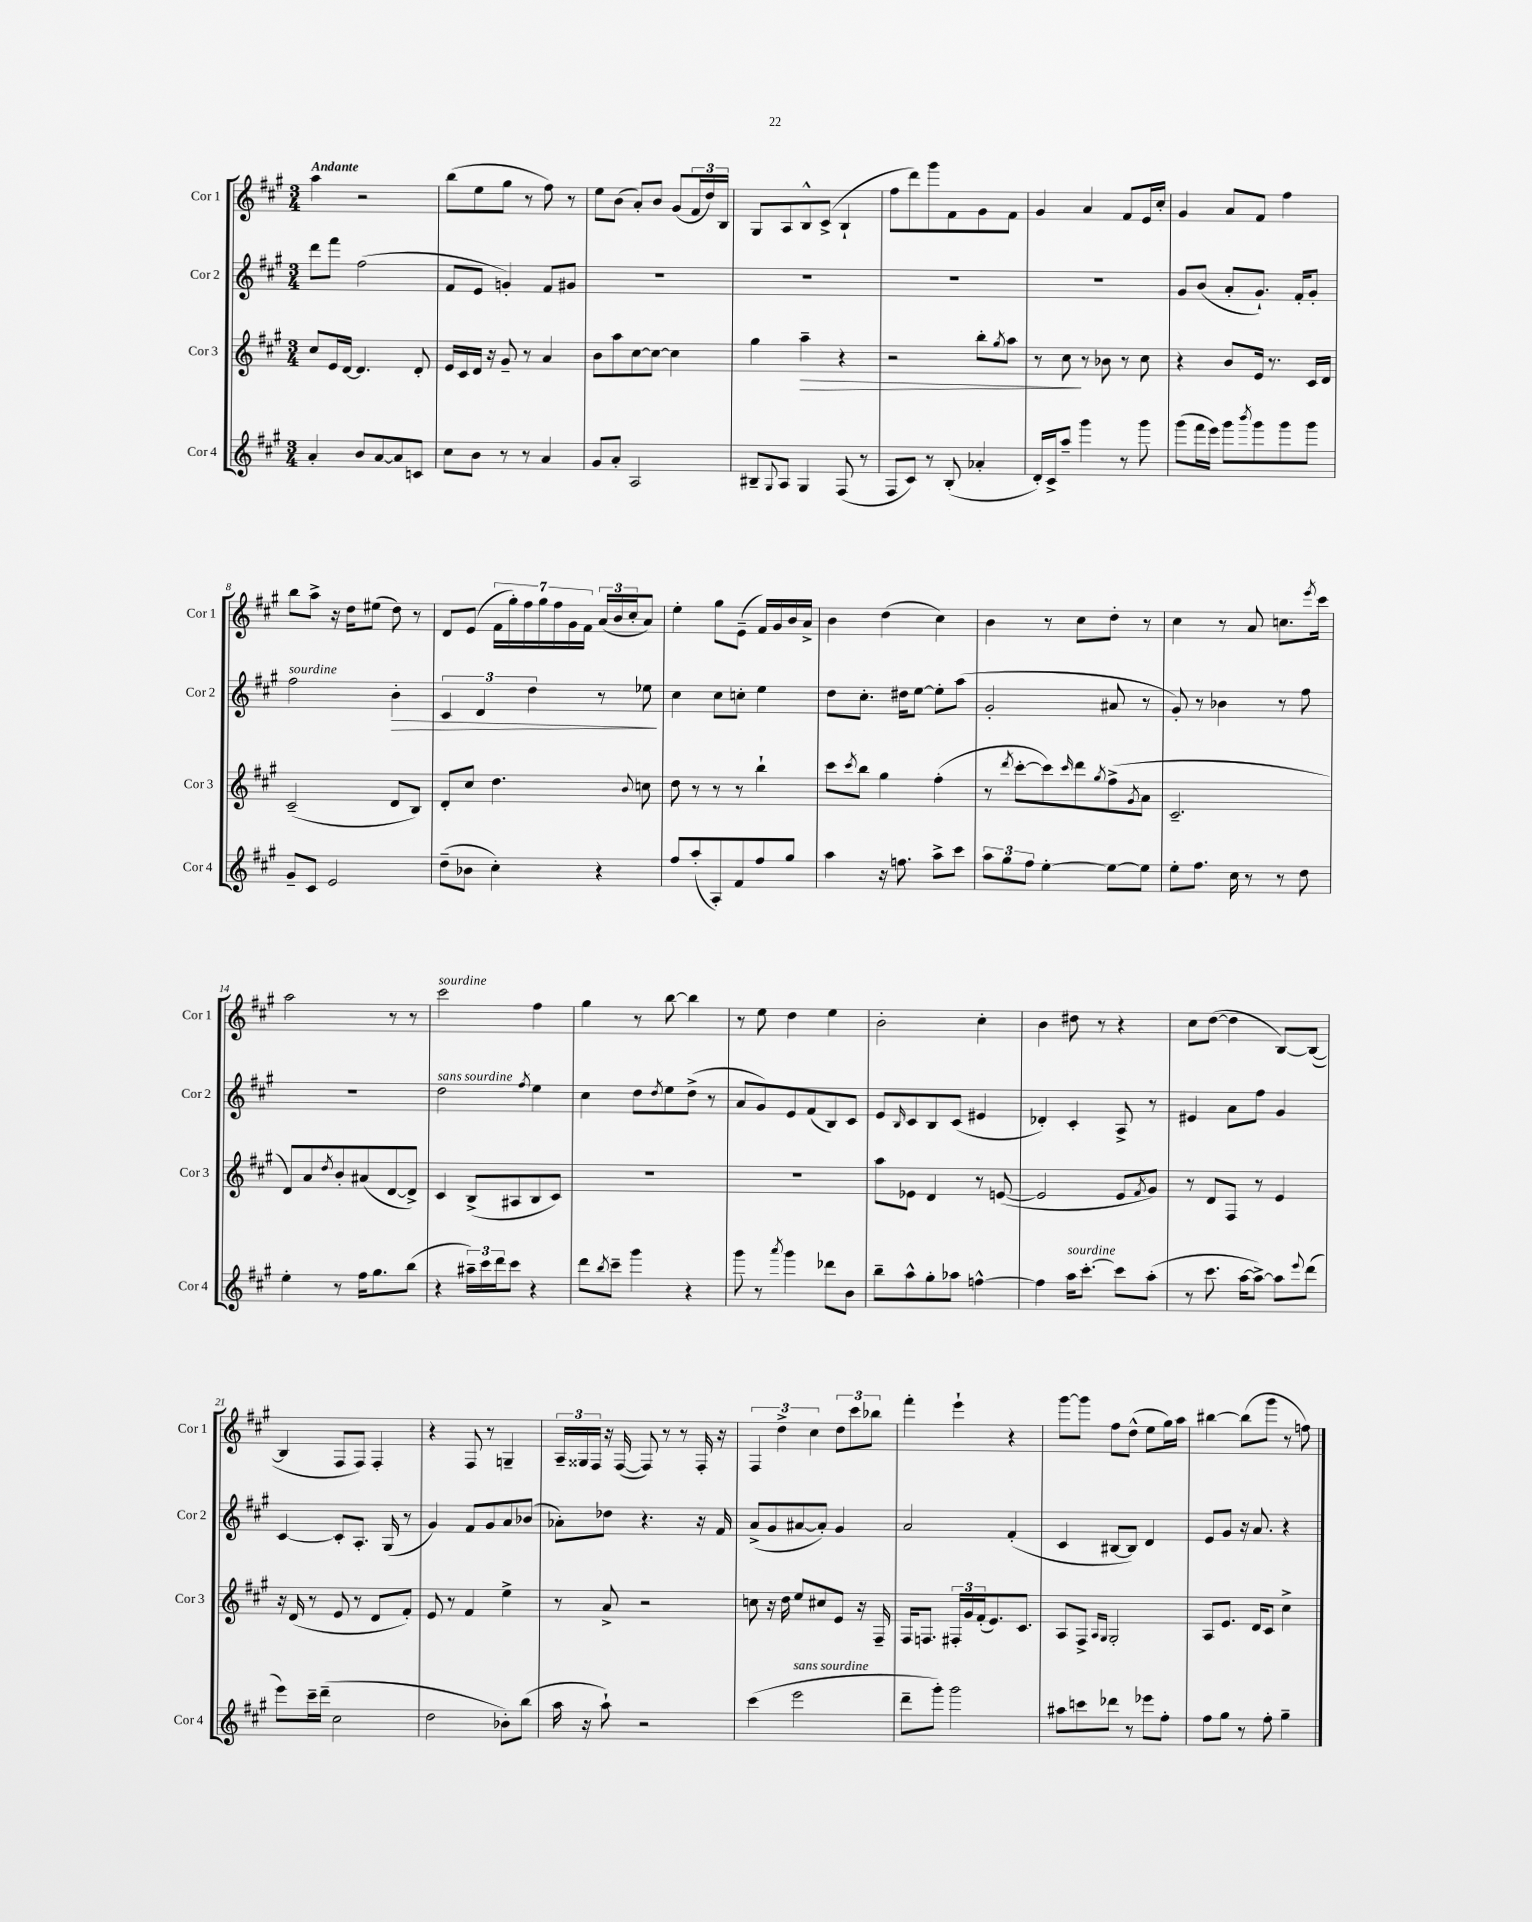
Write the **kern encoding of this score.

**kern	**kern	**kern	**kern
*staff4	*staff3	*staff2	*staff1
*clefG2	*clefG2	*clefG2	*clefG2
*k[f#c#g#]	*k[f#c#g#]	*k[f#c#g#]	*k[f#c#g#]
*M3/4	*M3/4	*M3/4	*M3/4
4a'	8cc#	8ddd	4aa
.	16e	8fff#	.
.	[16d	.	.
8b	4.d]	(2ff#	2r
[8a	.	.	.
8a]	.	.	.
8c	8d'	.	.
=	=	=	=
8cc#	16e	8f#	(8bb
.	16c#	.	.
8b	16d	8e	8ee
.	16r	.	.
8r	8g#~	4g')	8gg#
8r	8r	.	8r
4a	4a	8f#	8ff#)
.	.	8g#	8r
=	=	=	=
8g#	8b	2.r	8ee
8a'	8aa	.	(8b
2A	[8cc#	.	8a')
.	8cc#_	.	8b
.	4cc#]	.	(8g#
.	.	.	24f#
.	.	.	24dd)
.	.	.	24B
=	=	=	=
8B#~	4gg#	2.r	8G#
8qqG#	.	.	.
8A	.	.	8A
4G#	4aa~	.	8B^^
.	.	.	(8c#^
(8F#	4r	.	4B`
8r	.	.	.
=	=	=	=
8F#	2r	2.r	8ff#
8c#)	.	.	8ddd)
8r	.	.	8ggg#
(8B'	.	.	8f#
4a-'	8bb'	.	8g#
.	8qgg#	.	.
.	8aa	.	8f#
=	=	=	=
16d')	8r	2.r	4g#
16c#^	.	.	.
8aa~	8cc#	.	.
4ggg#	8r	.	4a
.	8b-	.	.
8r	8r	.	8f#
8ggg#	8cc#	.	16e
.	.	.	16cc#'
=	=	=	=
(8ggg#	4r	8g#	4g#
16fff#	.	(8b	.
16eee)	.	.	.
8ggg#	8b	8a'	8a
8qbbb	.	.	.
8ggg#	16e	8.g#`)	8f#
.	8.r	.	.
8ggg#	.	.	4ff#
.	.	16f#'	.
8ggg#	16c#	8g#'	.
.	16d	.	.
=	=	=	=
8g#~	(2c#~	2ff#	8bb
8c#	.	.	8aa^
2e	.	.	16r
.	.	.	16dd
.	.	.	(8ee#
.	8d	4b'	8dd)
.	8B)	.	8r
=	=	=	=
(8dd~	8d'	6c#	8d
8b-	8cc#	.	(8e
.	.	6d	.
4cc#')	4.dd	.	28f#
.	.	.	28gg#')
.	.	.	28ff#
.	.	6dd	.
.	.	.	28gg#
.	.	.	28ff#
.	.	.	28g#
.	.	.	28f#
4r	.	8r	(24a
.	.	.	24b
.	.	.	24cc#'
.	8qqb	.	.
.	8cc	8ee-	8a)
=	=	=	=
8ff#	8dd	4cc#	4ee'
(8aa'	8r	.	.
8A')	8r	8cc#	8gg#
8f#	8r	8cc'	(8e~
8ff#	4bb`	4ee	16f#)
.	.	.	16g#
8gg#	.	.	16b
.	.	.	16a^
=	=	=	=
4aa	8ccc#	8dd	4b
.	8qccc#	.	.
.	8bb	8.cc#'	.
16r	4gg#	.	(4dd
8.ff	.	16dd#	.
.	.	[8ee	.
8aa^	(4ff#'	8ee']	4cc#)
8ccc#	.	(8aa	.
=	=	=	=
12aa	8r	2g#'	4b
12gg#	.	.	.
.	8qddd	.	.
.	[8ccc#'	.	.
12ff#	.	.	.
[4ee'	8ccc#])	.	8r
.	16qqccc#	.	.
.	8ddd	.	8cc#
.	8qgg#	.	.
8ee_	(8ff#^	8a#	8dd'
.	8qg#	.	.
8ee]	8a	8r	8r
=	=	=	=
8ee'	2.c#~	8g#')	4cc#
8.ff#	.	8r	.
.	.	4b-	8r
16cc#	.	.	.
8r	.	.	8a
8r	.	8r	8.cc
8dd	.	8ff#	.
.	.	.	8qeee
.	.	.	16ccc#
=	=	=	=
4ee'	8d)	2.r	2aa
.	8a	.	.
.	8qdd	.	.
8r	8b'	.	.
16ff#	(8a#	.	.
8.gg#	.	.	.
.	[8d	.	8r
(8bb	8d^])	.	8r
=	=	=	=
4r	4c#	2dd	2ccc#
24aa#~)	(8B^	.	.
24ccc#	.	.	.
24ddd	.	.	.
8ccc#	8A#	.	.
.	.	8qff#	.
4r	8B	4ee	4ff#
.	8c#)	.	.
=	=	=	=
8ddd	2.r	4cc#	4gg#
8qbb	.	.	.
8ccc#~	.	.	.
4ggg#	.	8dd	8r
.	.	8qdd	.
.	.	8ee	[8bb
4r	.	(8dd^	4bb]
.	.	8r	.
=	=	=	=
8ggg#	2.r	8a	8r
8r	.	8g#)	8ee
8qaaa	.	.	.
4ggg#	.	8e	4dd
.	.	(8f#	.
8ddd-	.	8B)	4ee
8b	.	8c#	.
=	=	=	=
8bb~	8aa	8e	2b'
.	.	16qqB	.
8aa^^	8e-	8c#	.
8gg#'	4d	8B	.
8aa-	.	(8c#	.
[4ff^^	8r	4e#	4cc#'
.	([8e	.	.
=	=	=	=
4ff]	2e]	4d-')	4b
16aa	.	4c#'	8dd#
[8.ccc#'	.	.	.
.	.	.	8r
8ccc#]	8e	8A^	4r
.	8qf#	.	.
(8aa'	8g#)	8r	.
=	=	=	=
8r	8r	4e#	8cc#
8.ccc#	8d	.	([8dd
.	8F#	8a	4dd]
[16aa	.	.	.
8aa^_)	8r	8ff#	.
8aa]	4e	4g#	[8B)
8qqeee	.	.	.
(8ddd	.	.	(8B_
=	=	=	=
8eee)	16r	[4c#	4B]
.	(16d	.	.
16ccc#~	8r	.	.
(16ddd~	.	.	.
2cc#	8e	8c#']	8F#
.	8r	8.A'	8F#)
.	8d	.	4F#'
.	.	(16G#	.
.	8f#')	8r	.
=	=	=	=
2dd	8e	4g#)	4r
.	8r	.	.
.	4f#	8f#	8F#
.	.	8g#	8r
8b-')	4ee^	8a	4G~
(8bb	.	(8b-	.
=	=	=	=
16aa	8r	8a-')	24A~
.	.	.	24G##
16r	.	.	.
.	.	.	24F#
8aa`)	8a^	8dd-	16r
.	.	.	([16F#
2r	2r	4.r	8F#])
.	.	.	8r
.	.	.	8r
.	.	16r	16F#'
.	.	16f#	16r
=	=	=	=
(4ccc#	8cc	(8a^	6F#
.	16r	8g#	.
.	.	.	6dd^
.	16dd	.	.
2eee	8ee	[8a#	.
.	.	.	6cc#
.	8cc#	8a#'])	.
.	8e	4g#	12dd
.	.	.	12ccc#
.	16r	.	.
.	.	.	12bb-
.	16F#~	.	.
=	=	=	=
8ddd~	16F#	2a	4fff#'
.	8.F	.	.
8ggg#')	.	.	.
2ggg#	24F#'	.	4eee`
.	24g#	.	.
.	(24f#'	.	.
.	8.e)	.	.
.	.	(4f#'	4r
.	8.c#	.	.
=	=	=	=
8aa#	8A	4c#	[8ggg#
8ccc	8F#^	.	8ggg#]
.	16qqA	.	.
.	16qqG#	.	.
8ddd-	2G#'	[8B#	8ff#
8r	.	8B#])	(8dd^^
8eee-	.	4d	8ee
8ff#'	.	.	16gg#)
.	.	.	16aa
=	=	=	=
8ff#	8A	8e	[4bb#
8gg#	8.e	8g#	.
8r	.	16r	(8bb#]
.	16d	8.a	.
8ff#'	8c#	.	8ggg#
4gg#~	4cc#^	4r	8r
.	.	.	8ff)
==	==	==	==
*-	*-	*-	*-
